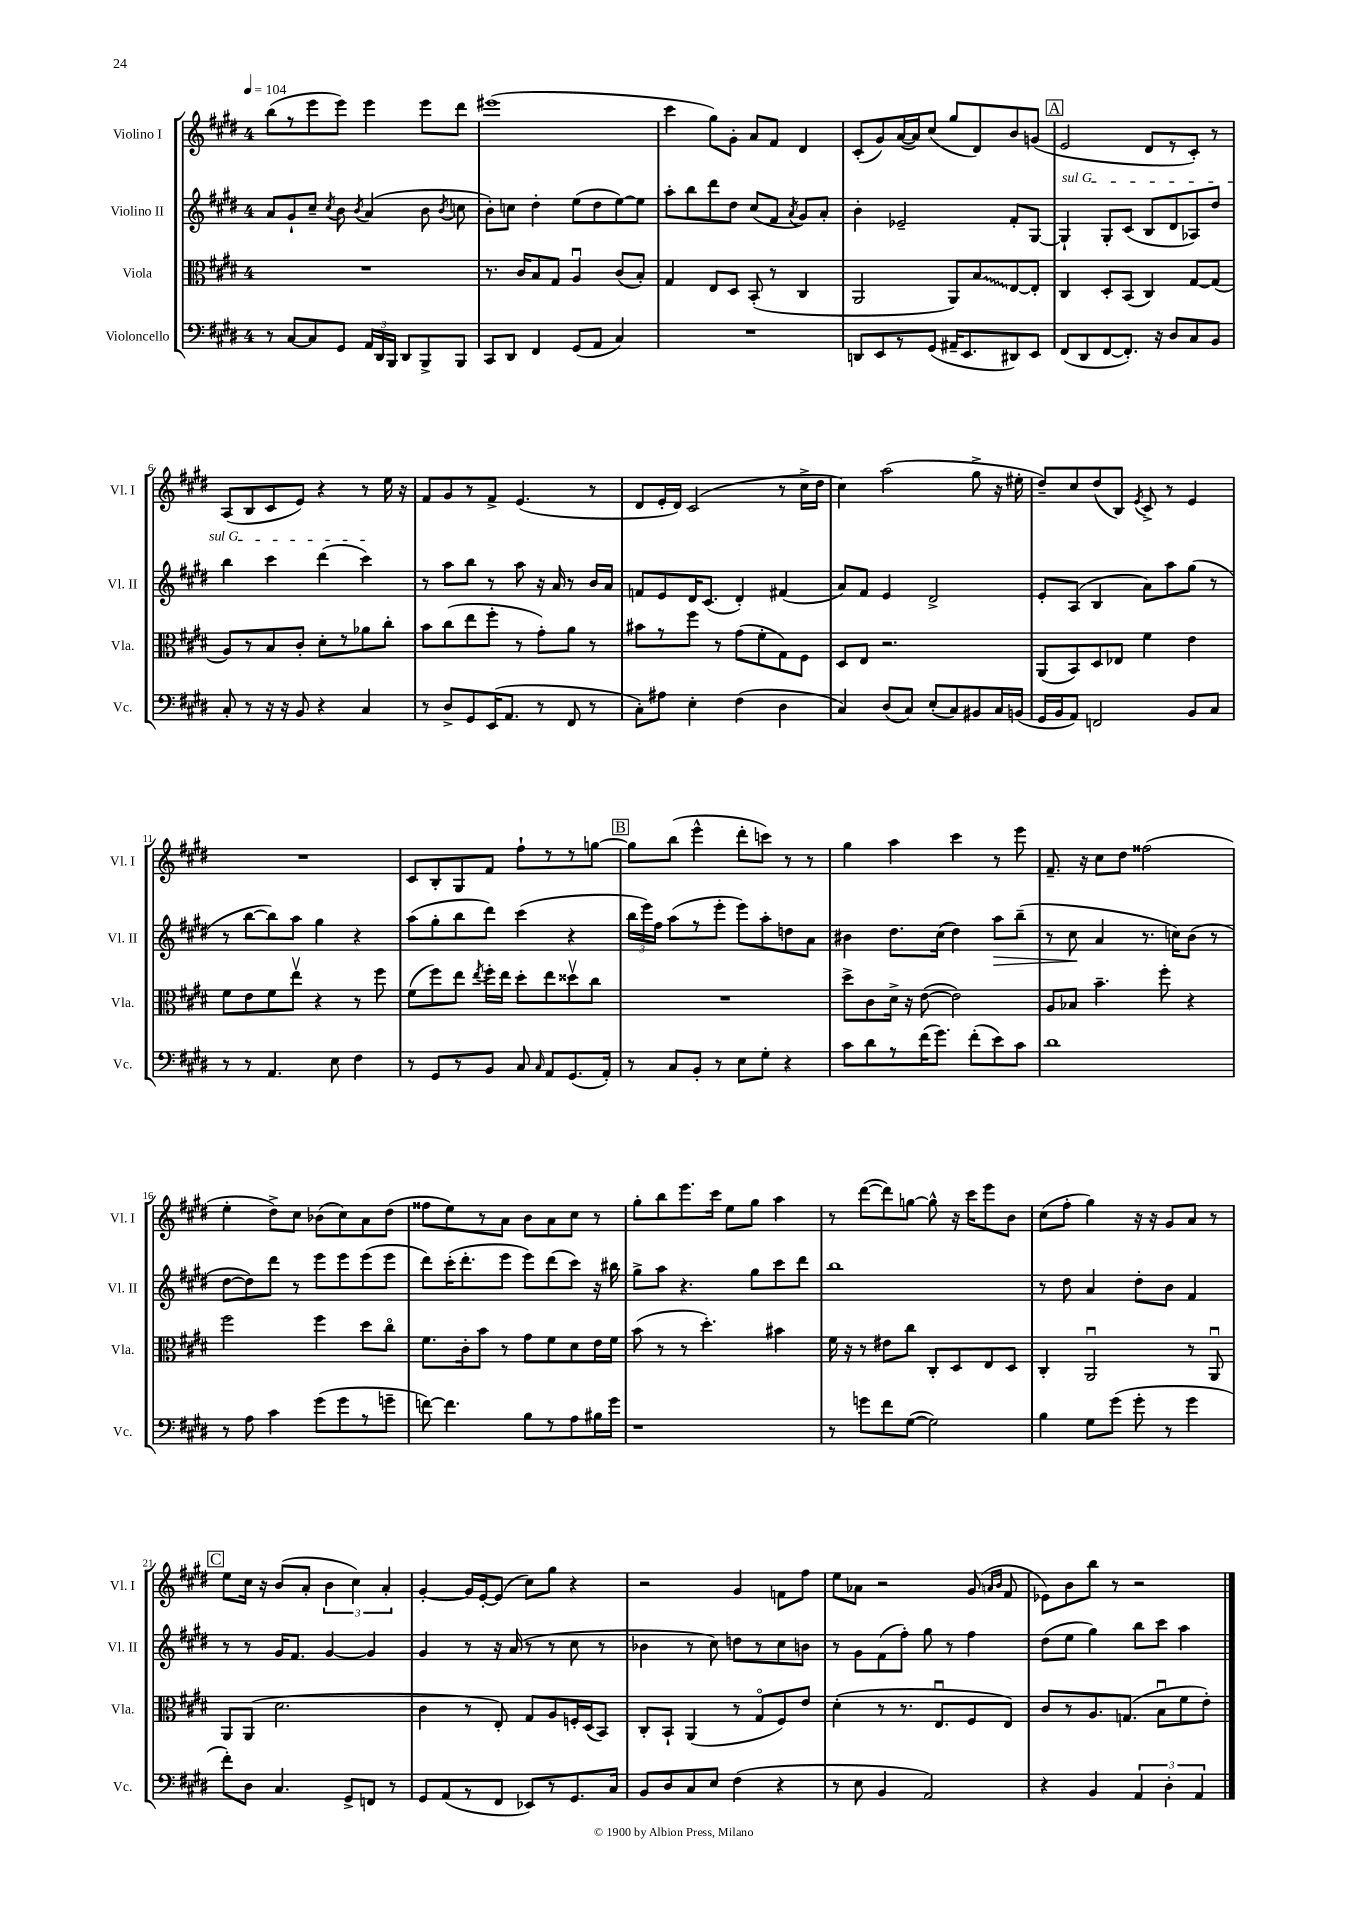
<<
\new StaffGroup <<
\new Staff = "s0" \with { instrumentName = "Violino I" shortInstrumentName = "Vl. I" } {
    \clef treble \key e \major \once \override Staff.TimeSignature.style = #'single-digit \time 4/4 \tempo 4 = 104
    \autoBeamOff b''8[( r8 e'''8 e'''8]) e'''4 e'''8[ dis'''8] |
    eis'''1( |
    cis'''4 gis''8[) gis'8]-. a'8[ fis'8] dis'4 |
    cis'8[-.( gis'8) a'16~( a'16) cis''8]( gis''8[ dis'8) b'8 g'8]( |
    \mark \markup { \box "A" } e'2 dis'8[ r8 cis'8]-.) r8 |
    a8[( b8 cis'8 e'8]) r4 r8 e''16 r16 |
    fis'8[ gis'8 r8 fis'8]-> e'4.( r8 |
    dis'8[ e'16-. dis'16]) cis'2( r8 cis''16[-> dis''16] |
    cis''4) a''2( gis''8-> r16 eis''16-. |
    dis''8[--) cis''8 dis''8( b8]) \acciaccatura { e'8 } cis'8-> r8 e'4 |
    R1 |
    cis'8[ b8-. gis8 fis'8] fis''8[-! r8 r8 g''8]~ |
    \mark \markup { \box "B" } g''8[ b''8]( e'''4-^ dis'''8[-. c'''8]) r8 r8 |
    gis''4 a''4 cis'''4 r8 e'''8 |
    fis'8.-- r16 cis''8[ dis''8] fisis''2( |
    e''4-. dis''8[->) cis''8] bes'8[( cis''8) a'8 dis''8]( |
    fisis''8[ e''8) r8 a'8] b'8[ a'8 cis''8] r8 |
    gis''8[-. b''8 e'''8. cis'''16] e''8[ gis''8] a''4 |
    r8 dis'''8[~( dis'''8) g''8]~ g''8-^ r16 cis'''16[ e'''8 b'8] |
    cis''8[( fis''8]-. gis''4) r16 r16 gis'8[ a'8] r8 |
    \mark \markup { \box "C" } e''8[ cis''16] r16 b'8[( a'8]-. \tuplet 3/2 { b'4 cis''4) a'4-. } |
    gis'4~-. gis'16[ e'16~-. e'8]( cis''8[) gis''8] r4 |
    r2 gis'4 f'8[ fis''8] |
    e''8[ aes'8] r2 gis'8( \grace { a'16[ b'16] } fis'8 |
    ees'8[) b'8 b''8] r8 r2 \bar "|." |
}
\new Staff = "s1" \with { instrumentName = "Violino II" shortInstrumentName = "Vl. II" } {
    \clef treble \key e \major \once \override Staff.TimeSignature.style = #'single-digit \time 4/4
    \autoBeamOff a'8[ gis'8-! cis''8]-- \acciaccatura { cis''8 } b'8 \acciaccatura { b'8 } a'4( b'8 \acciaccatura { b'8 } c''8 |
    b'8[-.) c''8] dis''4-. e''8[( dis''8 e''8~) e''8] |
    a''8[-. b''8 dis'''8 dis''8] cis''8[( fis'8] \acciaccatura { a'8 } gis'8[) a'8]-. |
    b'4-. ees'2-- fis'8[-. gis8]~ |
    \mark \markup { \box "A" } \once \override TextSpanner.bound-details.left.text = \markup { \italic "sul G" } gis4-!\startTextSpan gis8[-. cis'8]( b8[ dis'8 aes8) dis''8] |
    b''4 cis'''4 dis'''4( cis'''4\stopTextSpan) |
    r8 a''8[ b''8] r8 a''8 r16 a'16 r8 b'16[ a'16] |
    f'8[ e'8 dis'16 cis'8.]( dis'4-.) fis'4( |
    a'8[) fis'8] e'4 dis'2-> |
    e'8[-. a8]( b4 a'8[) a''8 gis''8]( r8 |
    r8 b''8[~ b''8) a''8] gis''4 r4 |
    a''8[( gis''8-. b''8 dis'''8]) cis'''4( r4 |
    \mark \markup { \box "B" } \tuplet 3/2 { b''16[ e'''16) fis''16] } a''8[( r8 e'''8]-. e'''8[) a''8-. d''8 a'8] |
    bis'4 dis''8.[ cis''16]( dis''4) a''8[\> b''8]--( |
    r8 cis''8\! a'4 r8. c''16[) b'8]( r8 |
    dis''8[~ dis''8) dis'''8] r8 e'''8[ e'''8 e'''8( e'''8] |
    dis'''8[) cis'''16-.( dis'''8.-. e'''8] e'''8[) dis'''8( cis'''8]) r16 bis''16 |
    gis''8[-> a''8] r4. gis''8[ cis'''8 dis'''8] |
    b''1 |
    r8 dis''8 a'4 dis''8[-. b'8] fis'4 |
    \mark \markup { \box "C" } r8 r8 gis'16[ fis'8.] gis'4~ gis'4 |
    gis'4 r8 r16 a'16( r8 r8 cis''8 r8 |
    bes'4 r8 cis''8) d''8[ r8 cis''8 b'8] |
    r8 gis'8[ fis'8( fis''8]-.) gis''8 r8 fis''4 |
    dis''8[( e''8] gis''4) b''8[ cis'''8] a''4 \bar "|." |
}
\new Staff = "s2" \with { instrumentName = "Viola" shortInstrumentName = "Vla." } {
    \clef alto \key e \major \once \override Staff.TimeSignature.style = #'single-digit \time 4/4
    \autoBeamOff R1 |
    r8. cis'16[ b8 gis8] a4\downbow cis'8[( b8]-.) |
    gis4 e8[ dis8] b,8-.( r8 cis4 |
    a,2 a,8[) \once \override Glissando.style = #'zigzag b8\glissando e8~ e8]-. |
    \mark \markup { \box "A" } cis4 dis8[-. b,8]( cis4) gis8[~ gis8]( |
    a8[) r8 b8 cis'8]-. dis'8[-. r8 aes'8 cis''8]-. |
    b'8[ cis''8( e''8 fis''8]-. r8 gis'8[-.) a'8] r8 |
    bis'8[ r8 fis''8] r8 gis'8[( fis'8-. gis8) fis8] |
    dis8[ e8] r2. |
    a,8[( b,8) dis8 ees8] fis'4 e'4 |
    fis'8[ e'8 fis'8 e''8]\upbow r4 r8 fis''8 |
    fis'8[( fis''8) e''8] \acciaccatura { e''8 } fis''16[-. e''16] dis''8[-. e''8 disis''8\upbow cis''8] |
    \mark \markup { \box "B" } R1 |
    dis''8[-> cis'8 dis'16]-> r16 e'8~( e'2) |
    a8[ bes8] b'4.-- fis''8-. r4 |
    fis''2 fis''4 dis''8[ cis''8]\flageolet |
    fis'8.[ cis'16-. b'8] r8 gis'8[ fis'8 dis'8 e'16 fis'16] |
    b'8( r8 r8 dis''4.-.) bis'4 |
    fis'16 r16 r8 eis'8[ cis''8] cis8[-. dis8 e8 dis8] |
    cis4-. a,2\downbow r8 a,8\downbow |
    \mark \markup { \box "C" } a,8[ a,8]( dis'2. |
    cis'4 r8 e8-.) gis8[ a8 f16-. dis16( b,8]) |
    cis8[-. b,8]-! a,4( r8 gis8[\flageolet fis8) e'8] |
    dis'4-.( r8 r8. e8.[\downbow fis8 e8]) |
    cis'8[ r8 a8. g8.]( b8[\downbow fis'8 e'8]-.) \bar "|." |
}
\new Staff = "s3" \with { instrumentName = "Violoncello" shortInstrumentName = "Vc." } {
    \clef bass \key e \major \once \override Staff.TimeSignature.style = #'single-digit \time 4/4
    \autoBeamOff r8 cis8[~ cis8 gis,8] \tuplet 3/2 { a,16[ dis,16 b,,16] } dis,8[ b,,8-> b,,8] |
    cis,8[ dis,8] fis,4 gis,8[( a,8] cis4) |
    R1 |
    d,8[ e,8 r8 gis,8]( ais,16[-- e,8. dis,8) e,8] |
    \mark \markup { \box "A" } fis,8[( dis,8 fis,8~ fis,8.]-.) r16 dis8[ cis8 b,8] |
    cis8-. r8 r16 r16 b,8 r4 cis4 |
    r8 dis8[-> gis,8 e,16( a,8.] r8 fis,8 r8 |
    cis8[-.) ais8] e4-. fis4( dis4 |
    cis4) dis8[( cis8]) e8[-.( cis8) bis,8 cis16 b,16]( |
    gis,16[ b,16 a,8]) f,2 b,8[ cis8] |
    r8 r8 a,4. e8 fis4 |
    r8 gis,8[ r8 b,8] cis8 \grace { cis16 } a,8[ gis,8.( a,16]-.) |
    \mark \markup { \box "B" } r8 cis8[ b,8]-. r8 e8[ gis8]-. r4 |
    cis'8[ dis'8 r8 fis'16( gis'8.]) fis'8[-.( e'8) cis'8] |
    dis'1 |
    r8 a8 cis'4 gis'8[( gis'8 r8 g'8]-- |
    f'8~) f'4. b8[ r8 a8 bis16 gis'16] |
    r1 |
    r8 g'8[ fis'8 gis8]~( gis2) |
    b4 gis8[ gis'8]( gis'8-. r8 gis'4 |
    \mark \markup { \box "C" } fis'8[-.) dis8] cis4. gis,8[-> f,8] r8 |
    gis,8[ a,8( r8 fis,8] ees,8[) r8 gis,8. cis16] |
    b,8[ dis8 cis8 e8] fis4( r4 |
    r8 e8 b,4 a,2) |
    r4 b,4 \tuplet 3/2 { a,4 dis4-. a,4 } \bar "|." |
}
>>
>>
